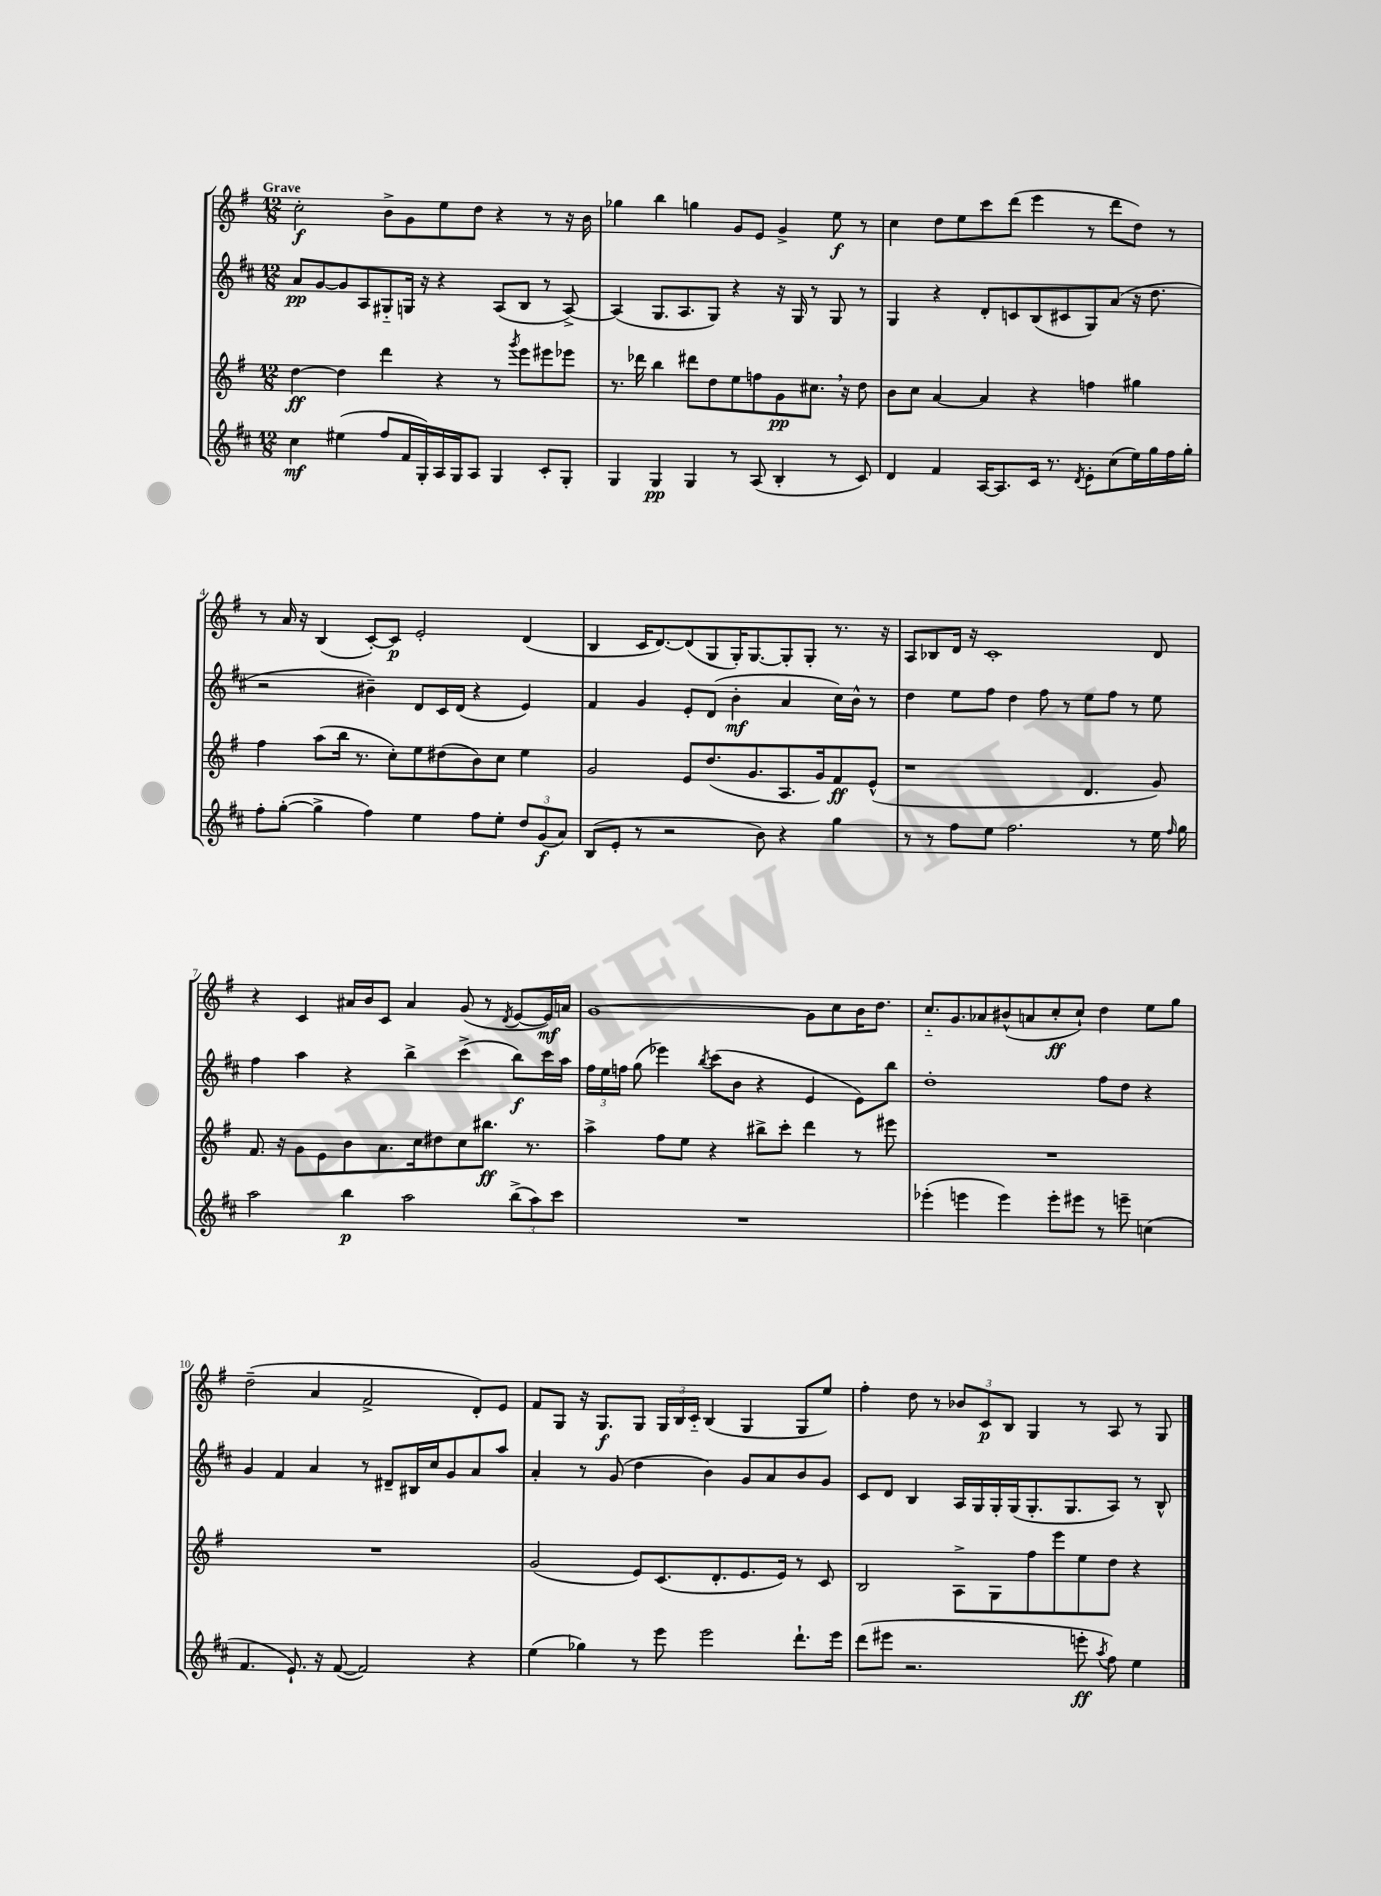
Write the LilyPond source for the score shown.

<<
\new StaffGroup <<
\new Staff = "s0" {
    \clef treble \key g \major \numericTimeSignature \time 12/8 \tempo "Grave"
    \autoBeamOff c''2-.\f b'8[-> g'8 e''8 d''8] r4 r8 r16 b'16 |
    ges''4 b''4 g''4 g'8[ e'8] g'4-> e''8\f r8 |
    c''4 d''8[ e''8 c'''8 d'''8]( e'''4 r8 d'''8[ d''8]) r8 |
    r8 a'16 r16 b4( c'8[~-.) c'8]\p e'2-. d'4( |
    b4 c'16[ d'8.~) d'8( g8 g16-.) g8.~ g8-. g8]-. r8. r16 |
    a8[ bes8 d'16] r16 c'1-. d'8 |
    r4 c'4 ais'16[ b'16 c'8] ais'4 g'8( r8 \acciaccatura { d'8 } e'8[~ e'16\mf) a'16] |
    g'1~ g'8[ c''8 b'16 d''8.] |
    c''8.[-_ g'8. aes'8 bis'8-^( a'8 c''8-.\ff c''8]-!) d''4 e''8[ g''8] |
    d''2--( a'4 fis'2-> d'8[-.) e'8] |
    fis'8[ g8] r16 g8.[\f g8] \tuplet 3/2 { g16[ b16 c'16]-_ } b4( g4 g8[ e''8]) |
    fis''4-. d''8 r8 \tuplet 3/2 { bes'8[ c'8\p b8] } g4 r8 a8 r8 g8 \bar "|." |
}
\new Staff = "s1" {
    \clef treble \key d \major \numericTimeSignature \time 12/8
    \autoBeamOff a'8[\pp g'8~ g'8 a8 gis8-_ g16] r16 r4 a8[( b8] r8 a8~->) |
    a4( g8.[ a8. g8]) r4 r16 g16 r8 g8 r8 |
    g4 r4 d'8[-. c'8 b8( cis'8 g8) a'8]( r16 d''8. |
    r2 bis'4--) d'8[ cis'16 d'16]( r4 e'4) |
    fis'4 g'4 e'8[-. d'8]( b'4-.\mf a'4 cis''16[) b'16]-^ r8 |
    d''4 e''8[ fis''8] d''4 fis''8 r8 e''8[ fis''8] r8 e''8 |
    fis''4 a''4 r4 b''4-> cis'''4->( b''8[\f) cis'''16 a''16] |
    \tuplet 3/2 { fis''16[ e''16 f''16] } g''8( ees'''4) \acciaccatura { b''8 } cis'''8[( b'8] r4 e'4 e'8[) b''8] |
    d''1-. fis''8[ d''8] r4 |
    g'4 fis'4 a'4 r8 dis'8[-- bis16 cis''16 g'8 a'8 a''8] |
    a'4-. r8 g'8( d''4 b'4) g'8[ a'8 b'8 g'8] |
    cis'8[ d'8] b4 a16[ g16 g16-. g16( g8.-. g8. a8]) r8 b8-^ \bar "|." |
}
\new Staff = "s2" {
    \clef treble \key g \major \numericTimeSignature \time 12/8
    \autoBeamOff d''4~\ff d''4 d'''4 r4 r8 \acciaccatura { g'''8 } e'''8[ eis'''8 ees'''8] |
    r8. des'''16 b''4 dis'''8[ d''8 e''8 f''8 g'8\pp cis''8.] \breathe r16 d''8 |
    b'8[ c''8] a'4~ a'4 r4 f''4 gis''4 |
    fis''4 a''8[( b''16] r8. c''8[-.) e''8 dis''8( b'8) c''8] e''4 |
    g'2 e'8[ d''8.( g'8. a8. g'16) fis'8\ff e'8]-^( |
    r1 d'4. g'8) |
    fis'8. r16 g'8[ e'8 b'8 a'8. c''16 dis''8 c''8 bis''8.]\ff r8. |
    a''4-> fis''8[ e''8] r4 bis''8[-> c'''8]-. d'''4 r8 eis'''8 |
    R1. |
    R1. |
    g'2( e'8[) c'8.( d'8.-. e'8. e'16]) r8 c'8 |
    b2 a8[-> g8 fis''8 e'''8 e''8 d''8] r4 \bar "|." |
}
\new Staff = "s3" {
    \clef treble \key d \major \numericTimeSignature \time 12/8
    \autoBeamOff cis''4\mf eis''4( fis''8[ fis'16 g16-.) a16 g16 a8] g4 cis'8[-. g8]-. |
    g4 g4\pp g4 r8 a8( b4-. r8 cis'8) |
    d'4 fis'4 a16[~ a8. cis'16] r8. \acciaccatura { d'8 } e'8[-. cis''8( e''16) g''16 fis''16 g''16]-. |
    fis''8[-. g''8]~-.( g''4-> fis''4) e''4 fis''8[ e''8]-. \tuplet 3/2 { d''8[ g'8\f( a'8]) } |
    b8[( e'8]-. r8 r2 b'8) r4 g''4 |
    r8 r8 fis''8[ e''8] fis''2. r8 e''16 \grace { fis''16 } g''16 |
    a''2 b''4\p a''2 \tuplet 3/2 { b''8[->( a''8) cis'''8] } |
    R1. |
    ees'''4-.( e'''4 e'''4) e'''8[-. eis'''8] r8 e'''8-- c''4( |
    fis'4. e'8.-!) r16 fis'8~( fis'2) r4 |
    e''4( ges''4) r8 e'''8 e'''2 d'''8.[-! e'''16] |
    d'''8[( eis'''8] r2. e'''8-.\ff \acciaccatura { a''8 } fis''8) e''4 \bar "|." |
}
>>
>>
